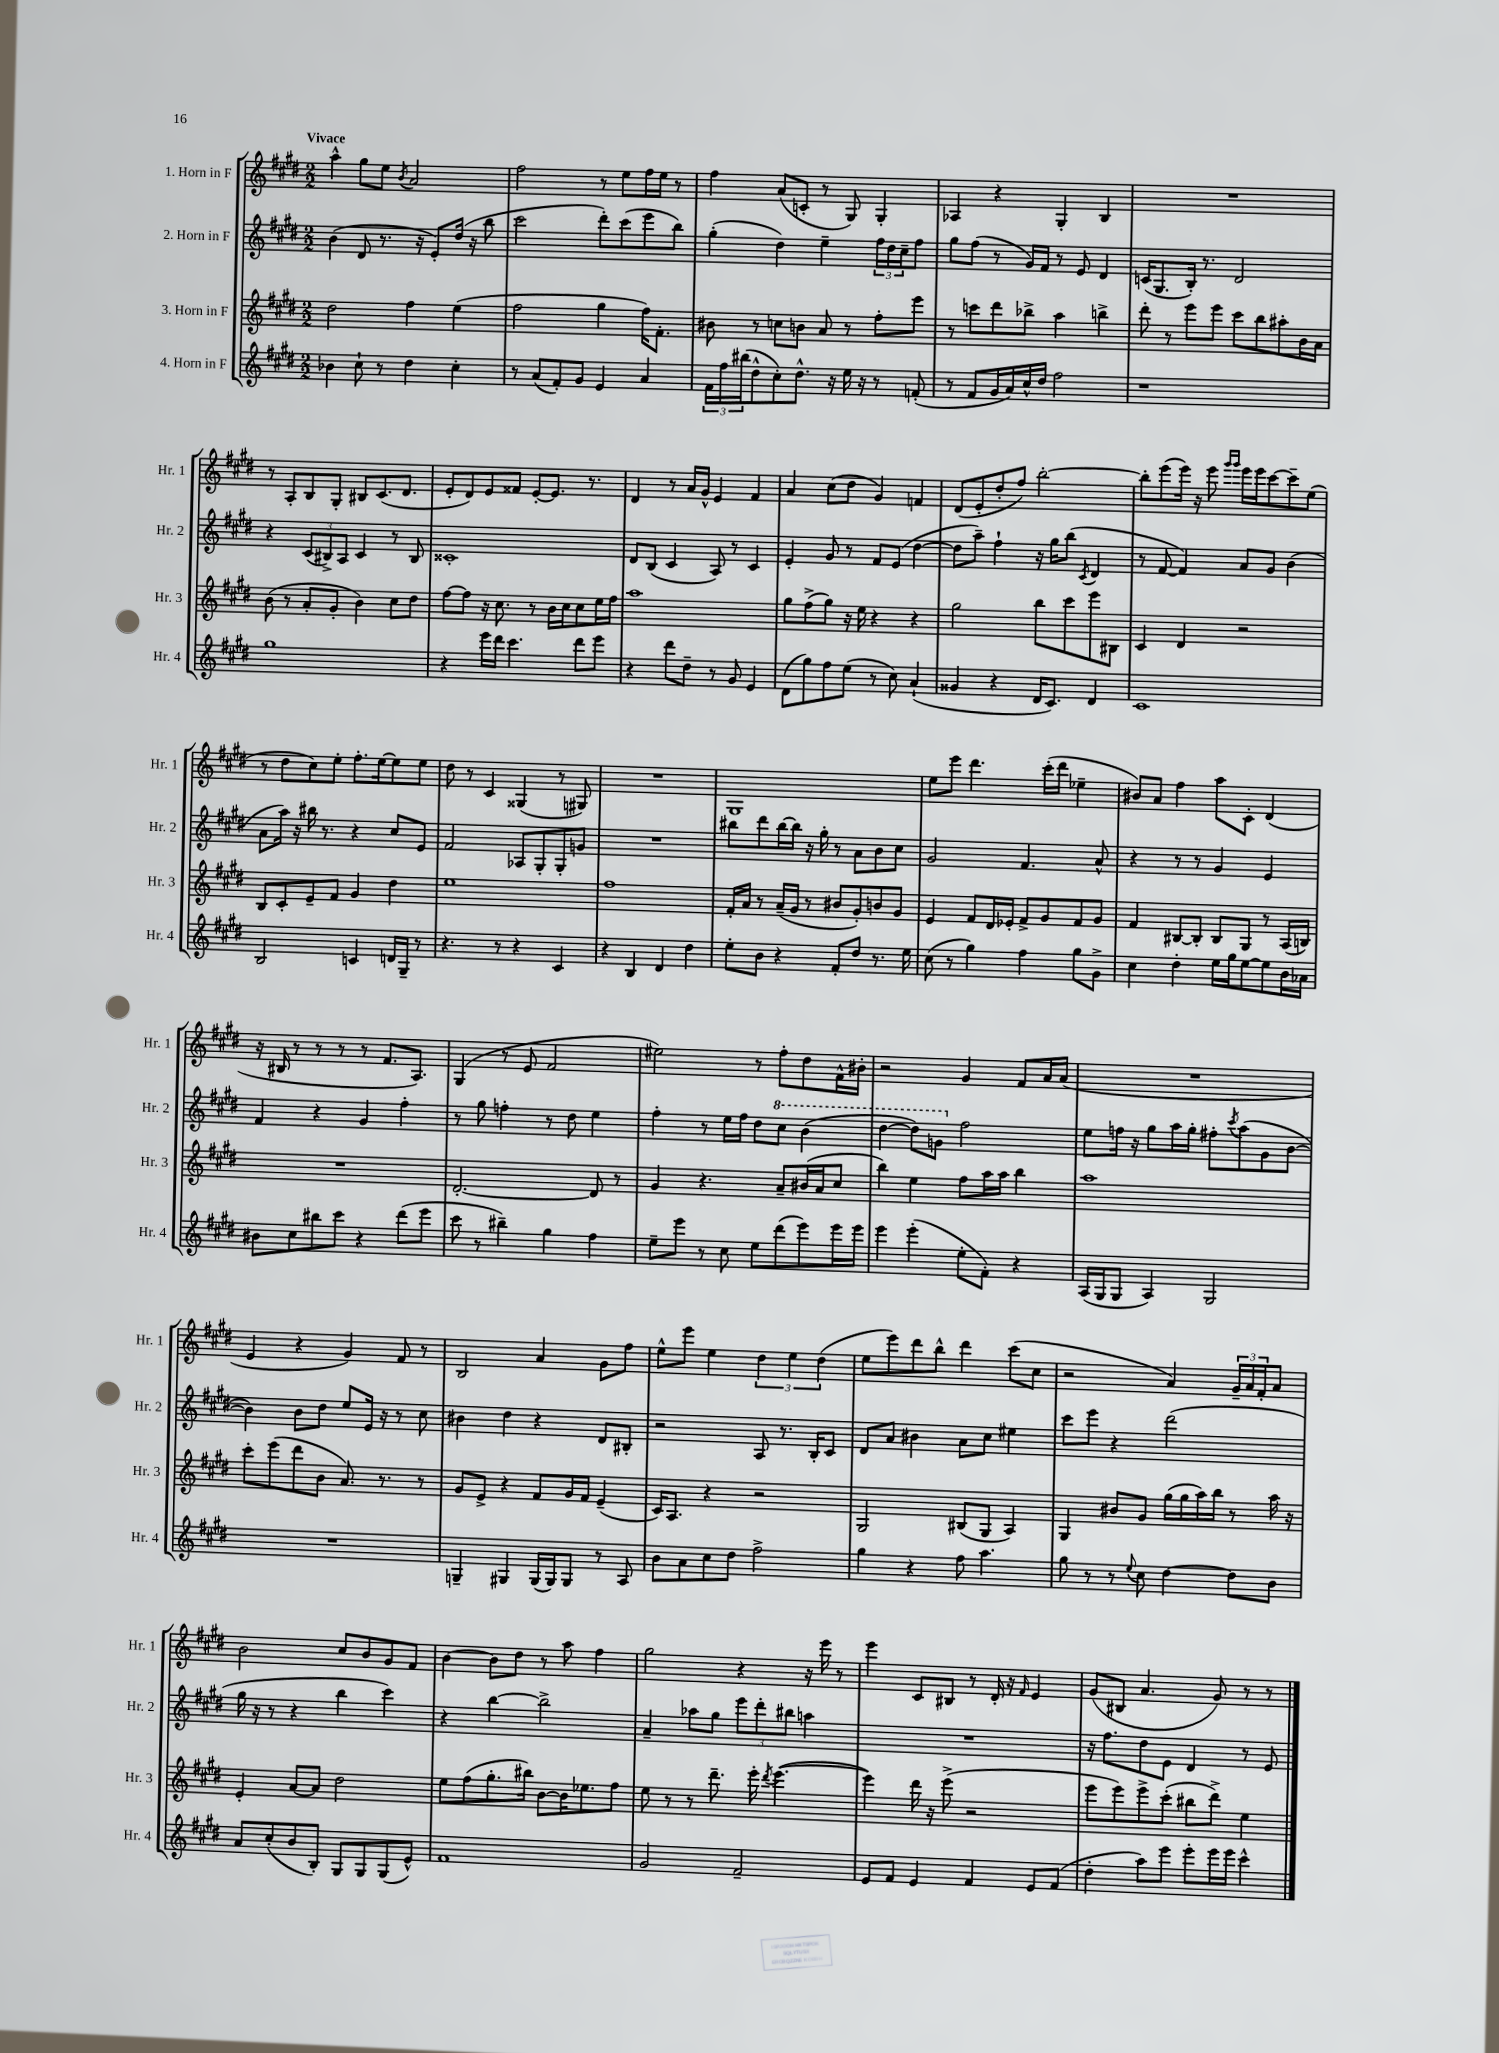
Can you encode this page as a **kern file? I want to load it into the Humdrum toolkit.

**kern	**kern	**kern	**kern
*part4	*part3	*part2	*part1
*staff4	*staff3	*staff2	*staff1
*I"4. Horn in F	*I"3. Horn in F	*I"2. Horn in F	*I"1. Horn in F
*I'Hr. 4	*I'Hr. 3	*I'Hr. 2	*I'Hr. 1
*clefG2	*clefG2	*clefG2	*clefG2
*k[f#c#g#d#]	*k[f#c#g#d#]	*k[f#c#g#d#]	*k[f#c#g#d#]
*M2/2	*M2/2	*M2/2	*M2/2
=1	=1	=1	=1
!	!	!	!LO:TX:a:B:t=Vivace
4b-X\	2dd#\	(4b\	4aa^^\
8cc#`\	.	8d#/	8gg#\L
8r	.	8.r	8ee\J
.	.	.	8qb/
4dd#\	4ff#\	.	2a/
.	.	16r	.
.	.	8e'/L)	.
4cc#'\	(4ee\	(16dd#/Jk	.
.	.	16r	.
.	.	8bb\	.
=2	=2	=2	=2
8r	2ff#\	2ccc#\	2ff#\
(8a/L	.	.	.
8f#'/)	.	.	.
8g#/J	.	.	.
4e/	4gg#\	8ddd#'\L)	8r
.	.	(8ccc#\	8ee\L
4a/	16ff#\KL)	8eee\	16ff#\L
.	8.f#'\J	.	16ee\JJ
.	.	8bb\J)	8r
=3	=3	=3	=3
24f#\LL	8b#X\	(4gg#'\	4ff#\
24ff#\	.	.	.
(24bb#X\J	.	.	.
8dd#^^\	8r	.	.
8cc#'\)	8ccn\L	4dd#\)	(8a/L
8.dd#^^\J	8bn\J	.	8cn'/J
.	8a/	4ee~\	8r
16r	.	.	.
16ee\	8r	.	8G#/)
16r	.	.	.
8r	8ff#'\L	24ff#\LL	4G#'/
.	.	24dd#\	.
.	.	24cc#~\J	.
(8fn'/	8eee\J	8ff#\J	.
=4	=4	=4	=4
8r	8r	8gg#\L	4A-X/
8f#/L	8cccn\L	(8ff#\J	.
16g#/L	8ddd#\	8r	4r
16a/)	.	.	.
16cc#^^/	8bb-X^\J	16g#/LL)	.
16dd#/JJ	.	16f#/JJ	.
2ff#\	4aa\	8r	4G#'/
.	.	8e/	.
.	4bbn^\	4d#/	4B/
=5	=5	=5	=5
1r	8ddd#'\	(16cn/KL	1r
.	.	8.G#/	.
.	8r	.	.
.	8eee\L	16B'/Jk)	.
.	.	8.r	.
.	8eee\J	.	.
.	8ccc#\L	2d#/	.
.	8bb\	.	.
.	8aa#X'\	.	.
.	16b\L	.	.
.	16a\JJ	.	.
!!LO:LB:g=z
=6	=6	=6	=6
1gg#	(8b\	4r	8r
.	8r	.	8A'/L
.	8a'/L	(12c#/L	8B/
.	.	12B#X^/)	.
.	8g#'/J	.	8G#'/J
.	.	12A/J	.
.	4b\)	4c#/	8B#X/L
.	.	.	(8.c#/
.	8cc#\L	8r	.
.	.	.	8.d#/J
.	8dd#\J	8B#/	.
=7	=7	=7	=7
4r	[8ff#\L	1c##X'	8e'/L
.	8ff#\J]	.	8d#/)
16eee\LL	16r	.	8e/
16ddd#\JJ	8.cc#\	.	.
4.ccc#\	.	.	8f##X/J
.	8r	.	[8e'/L
.	16b\LL	.	8.e/J]
.	16cc#\J	.	.
8ddd#\L	8cc#\	.	.
.	.	.	8.r
8eee\J	16ee\L	.	.
.	16ff#\JJ	.	.
=8	=8	=8	=8
4r	1aa	8d#/L	4d#/
.	.	(8B/J	.
8ddd#\L	.	4c#/	8r
8dd#~\J	.	.	16a/LL
.	.	.	16g#^^/JJ
8r	.	8A/)	4e/
8g#/	.	8r	.
4e/	.	4c#/	4f#/
=9	=9	=9	=9
(8d#\L	8gg#\L	4e'/	4a/
8gg#\)	(8ff#^\	.	.
8ff#\	8gg#\J)	8g#/	(8cc#\L
(8ee\J	16r	8r	8dd#\J
.	16ee\	.	.
8r	4r	8f#/L	4g#/)
8cc#\)	.	(8e/J	.
(4a`/	4r	[4dd#\	4fn/
=10	=10	=10	=10
4g##X/	2gg#\	8dd#\L]	(8d#/L
.	.	8aa~\J)	8e'/
4r	.	4ff#`\	8dd#'/
.	.	.	8ff#/J)
16d#/KL	8bb\L	16r	[2bb'\
8.c#/J)	.	16gg#\KL	.
.	8ccc#\	(8bb\J	.
.	.	8qc#/	.
4d#/	8eee\	4d#/	.
.	8B#X\J	.	.
=11	=11	=11	=11
1c#	4c#/	8r	8bb'\L]
.	.	[8f#/	(8eee\
.	4d#/	4f#/])	16eee\Jk)
.	.	.	16r
.	.	.	8eee\
.	.	.	16qqggg#/LL
.	.	.	16qqggg#/JJ
.	2r	8a/L	16eee\LL
.	.	.	16eee\J
.	.	8g#/J	[8ccc#\
.	.	(4b\	8ccc#~\]
.	.	.	(8ee\J
!!LO:LB:g=z
=12	=12	=12	=12
2B/	8B/L	8a\L	8r
.	8c#'/	16aa\Jk)	8dd#\L
.	.	16r	.
.	8e~/	16bb#X\	8cc#\)
.	.	8.r	.
.	8f#/J	.	8ee'\J
4cn/	4g#/	4r	8.ff#'\L
.	.	.	[16ee\k
16dn/LL	4dd#\	8cc#/L	8ee\]
16G#~/JJ	.	.	.
8r	.	8e/J	8ee\J
=13	=13	=13	=13
4.r	1ee	2f#/	8dd#\
.	.	.	8r
.	.	.	4c#/
8r	.	.	.
4r	.	8A-X/L	(4G##X/
.	.	8G#'/	.
4c#/	.	8G#'/	8r
.	.	8gn/J	8G#X/)
=14	=14	=14	=14
4r	1ff#	1r	1r
4B/	.	.	.
4d#/	.	.	.
4dd#\	.	.	.
=15	=15	=15	=15
8ee'\L	16f#'/LL	8bb#X\L	1G#
.	16a/JJ	.	.
8b\J	8r	8ddd#\	.
4r	(16a~/LL	[16bb#\L	.
.	16g#/JJ	16bb#\JJ]	.
.	8r	16r	.
.	.	16gg#'\	.
8f#'/L	8b#X/L	8r	.
8dd#/J	8g#'/)	8a\L	.
8.r	8bn/	8b\	.
.	8g#/J	8cc#\J	.
16ee\	.	.	.
=16	=16	=16	=16
(8cc#\	4e/	2g#/	8ee\L
8r	.	.	8eee\J
4gg#\)	8f#/L	.	4.ddd#\
.	16d#/L	.	.
.	16e-X'/JJ	.	.
4ff#\	8f#^/L	4.f#/	.
.	8g#/	.	(16ccc#'\LL
.	.	.	16ddd#\JJ
8gg#\L	8f#/	.	4ee-X~\
8g#^\J	8g#/J	8a^^/	.
=17	=17	=17	=17
4cc#\	4f#/	4r	8b#X/L)
.	.	.	8a/J
4dd#'\	[8B#X/L	8r	4ff#\
.	8B#'/J]	8r	.
16ee\LL	8B#/L	4g#/	8aa\L
16gg#\J	.	.	.
[8ee\	8G#/J	.	8c#'\J
8ee\]	8r	4e/	(4d#/
16b\L	(16A/LL	.	.
16a-X\JJ	16Bn/JJ)	.	.
!!LO:LB:g=z
=18	=18	=18	=18
8b#X\L	1r	4f#/	16r
.	.	.	16B#X/
8cc#\	.	.	8r
8bb#X\	.	4r	8r
8ccc#\J	.	.	8r
4r	.	4g#/	8r
.	.	.	8.f#/L
(8ddd#\L	.	4ff#'\	.
.	.	.	8.A/J)
8eee\J	.	.	.
=19	=19	=19	=19
8ccc#\	[2.d#'/	8r	(4G#/
8r	.	8gg#\	.
4bb#X~\)	.	4ffn'\	8r
.	.	.	8e/
4gg#\	.	8r	2f#/
.	.	8dd#\	.
4ff#\	8d#/]	4ee\	.
.	8r	.	.
=20	=20	=20	=20
8ee~\L	4g#/	4ff#'\	2ee#X\)
8eee\J	.	.	.
8r	4.r	8r	.
8cc#\	.	16ee\LL	.
.	.	16ff#\JJ	.
8ee\L	.	8dd#\L	8r
*	*	*8va	*
(8ddd#\	8a~/L	8ccc#\J	8ff#'\L
8eee\)	(16b#X/L	(4bb\	8dd#\
.	16a/J	.	.
16eee\L	8cc#/J	.	16f#^^\L
16eee\JJ	.	.	16b#X'\JJ
=21	=21	=21	=21
4eee\	4bb\)	[4ddd#\	2r
(4eee'\	4ee\	8ddd#\L])	.
.	.	8ggn\J	.
*	*	*X8va	*
8ee'\L	8ff#\L	2ff#\	4g#/
8f#'\J)	16aa\L	.	.
.	16aa\JJ	.	.
4r	4bb\	.	8f#/L
.	.	.	16a/L
.	.	.	(16a/JJ
=22	=22	=22	=22
(16A/LL	1aa	8ee\L	1r
16G#/J	.	.	.
8G#/J	.	16ffn\Jk	.
.	.	16r	.
4A/)	.	8gg#\L	.
.	.	16aa\L	.
.	.	16gg#'\JJ	.
2G#/	.	8ff#X'\L	.
.	.	8qccc#/	.
.	.	(8aa\	.
.	.	8g#\	.
.	.	[8b\J	.
!!LO:LB:g=z
=23	=23	=23	=23
1r	8ccc#'\L	4b\])	4e/
.	(8eee\	.	.
.	8ddd#\	8b\L	4r
.	8b\J	8dd#\J	.
.	8.a/)	8ee/L	4g#/)
.	.	16e/Jk	.
.	8.r	16r	.
.	.	8r	8f#/
.	8r	8cc#\	8r
=24	=24	=24	=24
4Gn~/	8g#/L	4b#X\	2B/
.	8e^/J	.	.
4G#X/	4r	4dd#\	.
(16G#/LL	8f#/L	4r	4a/
16G#/J)	.	.	.
8G#/J	16g#/L	.	.
.	16f#/JJ	.	.
8r	(4e~/	8d#/L	8g#\L
8A/	.	8B#X'/J	8ff#\J
=25	=25	=25	=25
8b\L	16c#/KL)	2r	8ee^^\L
.	8.A/J	.	.
8a\	.	.	8eee\J
8cc#\	4r	.	4ee\
8dd#\J	.	.	.
2ff#^\	2r	8A/	6dd#\
.	.	8.r	.
.	.	.	6ee\
.	.	16B'/KL	.
.	.	.	(6dd#\
.	.	8c#/J	.
=26	=26	=26	=26
4gg#\	2G#/	8d#/L	8ee\L
.	.	8a/J	8eee\)
4r	.	4b#X\	8ddd#\
.	.	.	8bb^^\J
8ff#\	(8B#X/L	8a\L	4ddd#\
4.aa\	8G#/J	8cc#\J	.
.	4A/)	4ee#X\	(8ccc#\L
.	.	.	8cc#\J
=27	=27	=27	=27
8gg#\	4G#/	8ccc#\L	2r
8r	.	8eee\J	.
8r	8b#X/L	4r	.
8qqee/	.	.	.
8cc#\	8g#/J	.	.
[4dd#\	(16gg#\LL	(2ddd#\	4a/)
.	16gg#\	.	.
.	16aa\)	.	.
.	16bb\JJ	.	.
8dd#\L]	8r	.	24g#~/LL
.	.	.	24a/
.	.	.	24f#'/J
8b\J	16aa\	.	8a/J
.	16r	.	.
!!LO:LB:g=z
=28	=28	=28	=28
8a/L	4e'/	16gg#\	2b\
.	.	16r	.
(8cc#'/	.	8r	.
8b/	[8a/L	4r	.
8B'/J)	8a/J]	.	.
8G#/L	2dd#\	4bb\	8cc#/L
8G#/	.	.	8b/
(8G#/	.	4ccc#\)	8g#/
8e^^/J)	.	.	8f#/J
=29	=29	=29	=29
1f#	8ee\L	4r	[4b\
.	(8ff#\	.	.
.	8.gg#'\	[4bb\	8b\L]
.	.	.	8dd#\J
.	16bb#X\Jk)	.	.
.	[8b\L	2bb^\]	8r
.	16b\K]	.	8aa\
.	8.ee-X\	.	.
.	.	.	4ff#\
.	8ff#\J	.	.
=30	=30	=30	=30
2g#/	8ee\	4a~/	2gg#\
.	8r	.	.
.	8r	8aa-X\L	.
.	8.ddd#~\	8gg#\J	.
2f#~/	.	12eee\L	4r
.	16eee'\	.	.
.	.	12ddd#'\	.
.	8qddd#/	.	.
.	([4.eee\	.	.
.	.	12bb#X\J	.
.	.	4aan\	16r
.	.	.	16eee\
.	.	.	8r
=31	=31	=31	=31
8e/L	4eee\])	1r	4eee\
8f#/J	.	.	.
4e/	16ddd#\	.	8c#/L
.	16r	.	.
.	(8eee^\	.	8B#X/J
4f#/	2r	.	8r
.	.	.	16d#'/
.	.	.	16r
.	.	.	16qqf#/
8e/L	.	.	4e/
(8f#/J	.	.	.
=32	=32	=32	=32
4dd#'\	8eee\L	16r	(8g#/L
.	.	8.ff#\L	.
.	8eee\)	.	8B#X/J
8aa\L)	8eee^\	8dd#\	4.a/
8eee\J	(8ccc#'\J	8e\J	.
8eee'\L	8bb#X\L	4d#/	.
16eee\L	8ddd#^\J)	.	8g#/)
16eee\JJ	.	.	.
4ccc#^^\	4ee\	8r	8r
.	.	8e/	8r
==	==	==	==
*-	*-	*-	*-
